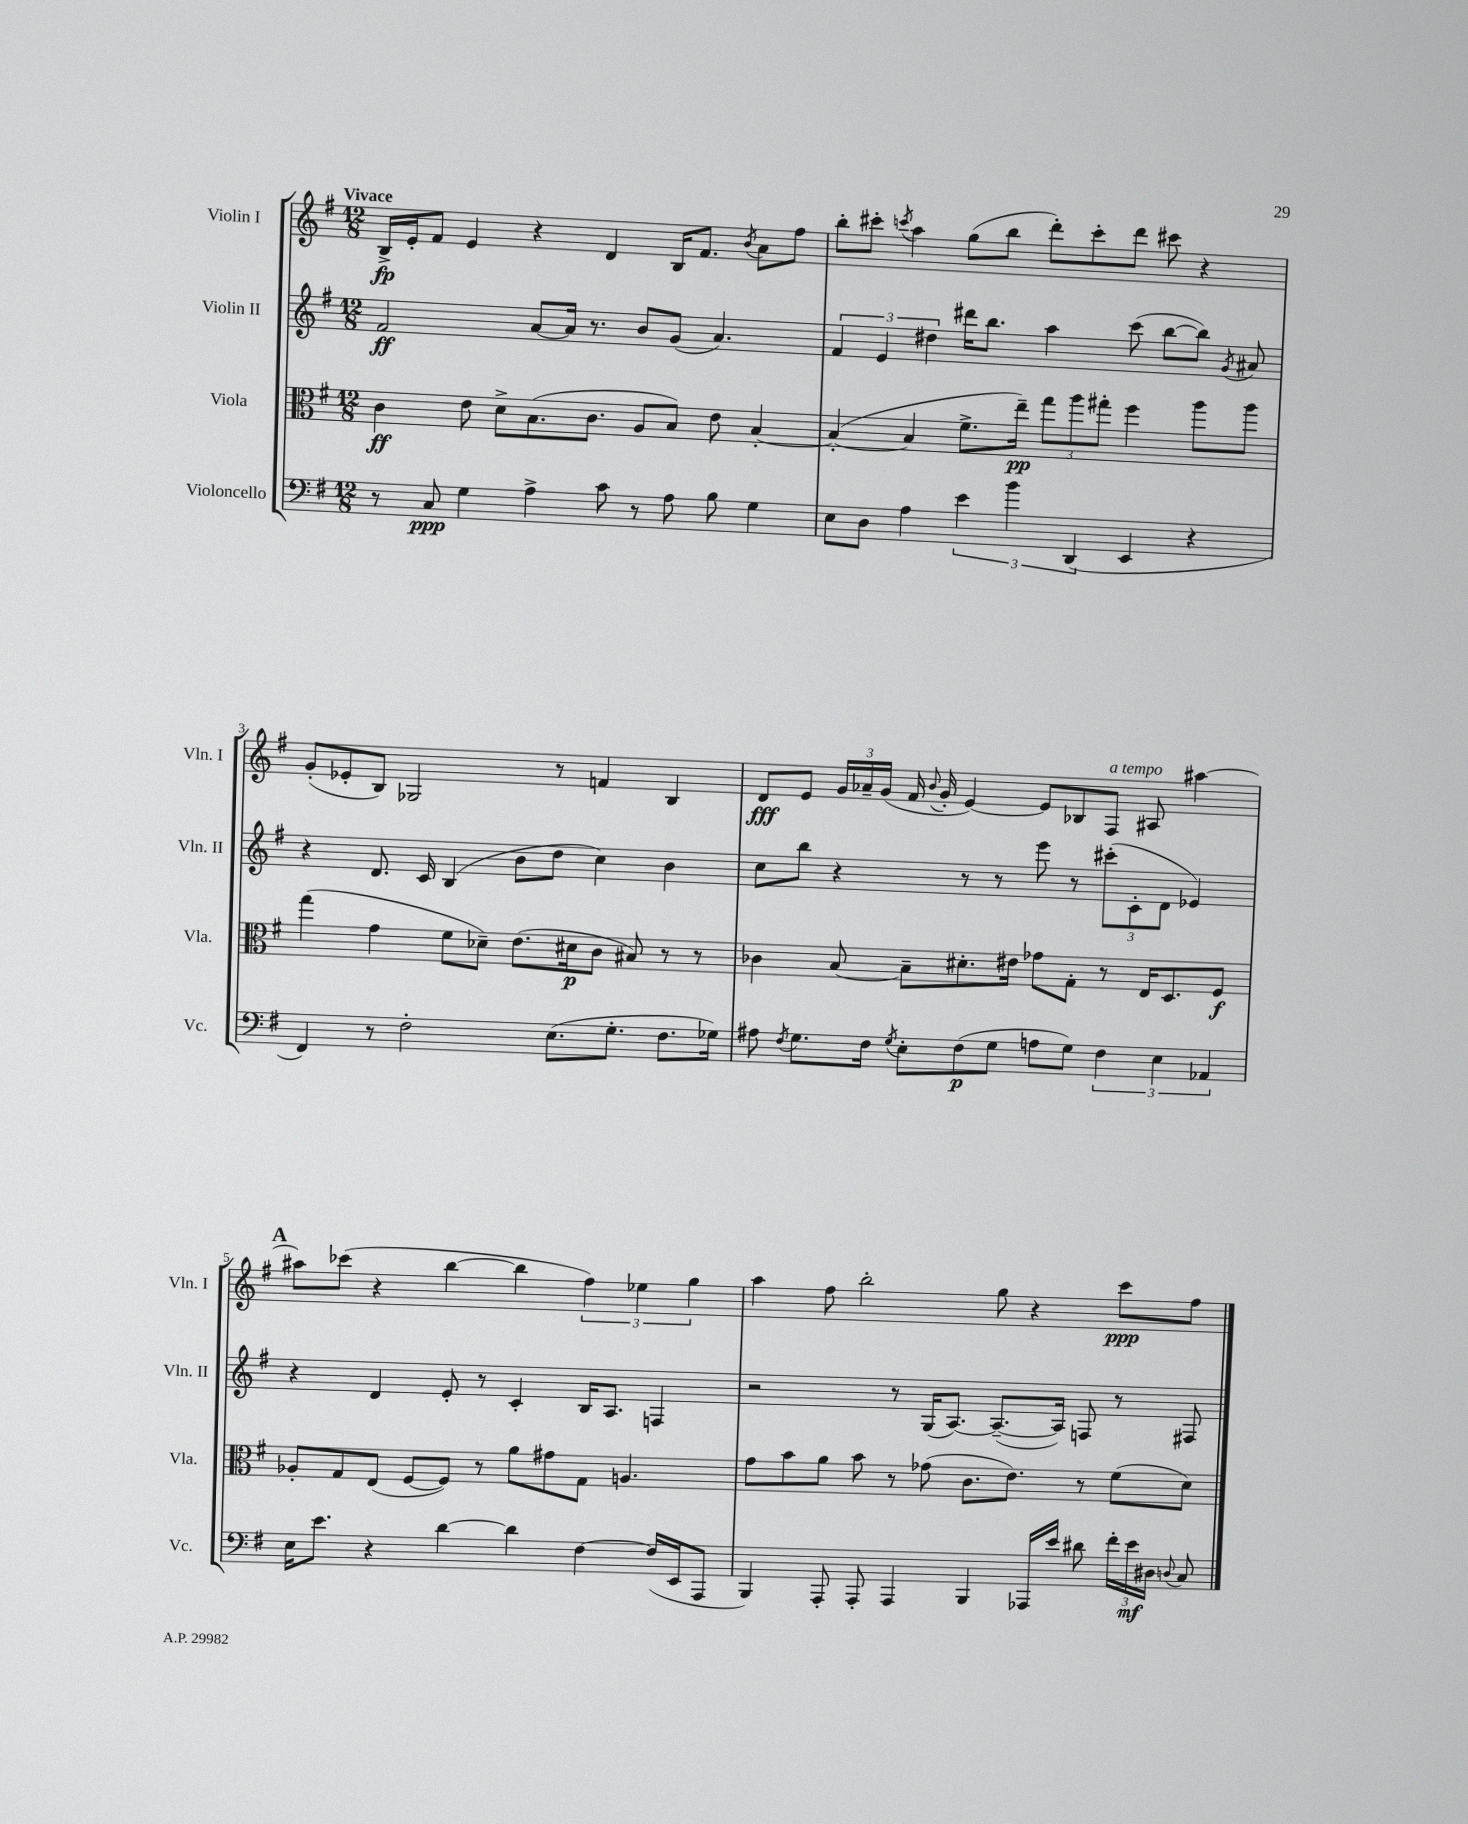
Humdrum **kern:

**kern	**dynam	**kern	**dynam	**kern	**dynam	**kern	**dynam
*part4	*part4	*part3	*part3	*part2	*part2	*part1	*part1
*staff4	*staff4	*staff3	*staff3	*staff2	*staff2	*staff1	*staff1
*I"Violoncello	*	*I"Viola	*	*I"Violin II	*	*I"Violin I	*
*I'Vc.	*	*I'Vla.	*	*I'Vln. II	*	*I'Vln. I	*
*clefF4	*	*clefC3	*	*clefG2	*	*clefG2	*
*k[f#]	*	*k[f#]	*	*k[f#]	*	*k[f#]	*
*M12/8	*	*M12/8	*	*M12/8	*	*M12/8	*
=1	=1	=1	=1	=1	=1	=1	=1
!	!	!	!	!	!	!LO:TX:a:B:t=Vivace	!
8r	.	4c\	ff	2f#/	ff	16B^/LL	fp
.	.	.	.	.	.	16e'/J	.
8C/	ppp	.	.	.	.	8f#/J	.
4G\	.	8e\	.	.	.	4e/	.
.	.	8d^\L	.	.	.	.	.
4A^\	.	(8.B\	.	[8a/L	.	4r	.
.	.	.	.	16a/Jk]	.	.	.
.	.	8.c\J	.	8.r	.	.	.
8c\	.	.	.	.	.	4d/	.
8r	.	8A/L	.	8b/L	.	.	.
8A\	.	8B/J)	.	(8g/J	.	16B/KL	.
.	.	.	.	.	.	8.f#/J	.
8B\	.	8e\	.	4.a/)	.	.	.
.	.	.	.	.	.	8qb/	.
4G\	.	[4B'/	.	.	.	8a\L	.
.	.	.	.	.	.	8ff#\J	.
=2	=2	=2	=2	=2	=2	=2	=2
8E\L	.	(4B'/_	.	6f#/	.	8bb'\L	.
8D\J	.	.	.	.	.	8ccc#X'\J	.
.	.	.	.	6e/	.	.	.
.	.	.	.	.	.	8qcccn/	.
4A\	.	4B/]	.	.	.	4aa\	.
.	.	.	.	6dd#X\	.	.	.
6e\	.	8.f#^\L	.	16ddd#X\KL	.	(8gg\L	.
.	.	.	.	8.bb\J	.	.	.
.	.	.	.	.	.	8bb\J	.
6b\	.	.	.	.	.	.	.
.	.	16ee~\Jk)	pp	.	.	.	.
.	.	12gg\L	.	4aa\	.	8ddd'\L)	.
(6DD/	.	12aa\	.	.	.	.	.
.	.	.	.	.	.	8ccc'\	.
.	.	12gg#X'\J	.	.	.	.	.
4EE/	.	4ff#\	.	(8ccc\	.	8ddd\J	.
.	.	.	.	[8bb\L	.	8ccc#X\	.
4r	.	8aa\L	.	8bb\J])	.	4r	.
.	.	.	.	8qg/	.	.	.
.	.	8aa\J	.	8a#X/	.	.	.
!!LO:LB:g=z
=3	=3	=3	=3	=3	=3	=3	=3
4FF#/)	.	(4gg\	.	4r	.	(8g'/L	.
.	.	.	.	.	.	8e-X'/	.
8r	.	4g\	.	8.d/	.	8B/J)	.
2F#'\	.	.	.	.	.	2G-X/	.
.	.	.	.	16c/	.	.	.
.	.	8f#\L	.	(4B/	.	.	.
.	.	8d-X~\J)	.	.	.	.	.
.	.	(8.e\L	.	8b\L	.	.	.
(8.E\L	.	.	.	8dd\J	.	8r	.
.	.	16d#X\k	p	.	.	.	.
.	.	8c\J	.	4cc\)	.	4fn/	.
8.G'\J	.	.	.	.	.	.	.
.	.	8B#X/)	.	.	.	.	.
8.F#\L	.	8r	.	4b\	.	4B/	.
.	.	8r	.	.	.	.	.
16G-X\Jk)	.	.	.	.	.	.	.
=4	=4	=4	=4	=4	=4	=4	=4
8A#X\	.	4c-X\	.	8cc\L	.	8d/L	fff
8qF#/	.	.	.	.	.	.	.
8.G\L	.	.	.	8bb\J	.	8e/J	.
.	.	[8B/	.	4r	.	24g/LL	.
.	.	.	.	.	.	24a-X~/	.
16F#\Jk	.	.	.	.	.	.	.
.	.	.	.	.	.	(24g/JJ	.
8qG/	.	.	.	.	.	.	.
8E'\L	.	8B~\L]	.	.	.	16f#/	.
.	.	.	.	.	.	8qqb/	.
.	.	.	.	.	.	16g'/	.
(8F#\	p	8.d#X'\	.	8r	.	[4e/)	.
8G\J	.	.	.	8r	.	.	.
.	.	16e#X\Jk	.	.	.	.	.
8An\L	.	8g-X\L	.	8eee\	.	8e/L]	.
8G\J)	.	8G'\J	.	8r	.	8B-X/	.
!	!	!	!	!	!	!LO:TX:a:i:t=a tempo	!
6F#\	.	8r	.	(12ccc#X'\L	.	8F#/J	.
.	.	.	.	12c'\	.	.	.
.	.	16E/KL	.	.	.	8A#X/	.
6E\	.	.	.	12d\J	.	.	.
.	.	8.D/	.	.	.	.	.
.	.	.	.	4e-X/)	.	[4aa#X\	.
6AA-X/	.	.	.	.	.	.	.
.	.	8F#/J	f	.	.	.	.
!!LO:LB:g=z
!!LO:REH:place=s1:t=A
=5	=5	=5	=5	=5	=5	=5	=5
16E\KL	.	8A-X'/L	.	4r	.	8aa#X\L]	.
8.e\J	.	.	.	.	.	.	.
.	.	8G/	.	.	.	(8ccc-X\J	.
4r	.	(8E/J	.	4d/	.	4r	.
.	.	[8F#/L	.	.	.	.	.
[4d\	.	8F#/J])	.	8e'/	.	[4bb\	.
.	.	8r	.	8r	.	.	.
4d\]	.	8a\L	.	4c'/	.	4bb\]	.
.	.	8g#X\	.	.	.	.	.
[4F#\	.	8G\J	.	16B/KL	.	6ff#\)	.
.	.	.	.	8.A/J	.	.	.
.	.	4.An/	.	.	.	.	.
.	.	.	.	.	.	6ee-X\	.
(16F#/LL]	.	.	.	4Fn/	.	.	.
16EE/J	.	.	.	.	.	.	.
.	.	.	.	.	.	6gg\	.
8AAA/J	.	.	.	.	.	.	.
=6	=6	=6	=6	=6	=6	=6	=6
4BBB/)	.	8g\L	.	2r	.	4aa\	.
.	.	8b\	.	.	.	.	.
8AAA'/	.	8a\J	.	.	.	8ff#\	.
8AAA'/	.	8b\	.	.	.	2bb'\	.
4AAA/	.	8r	.	8r	.	.	.
.	.	(8g-X\	.	(16G/KL	.	.	.
.	.	.	.	[8.A/J)	.	.	.
4BBB/	.	8.c\L	.	.	.	.	.
.	.	.	.	(8.A~/L_	.	8gg\	.
.	.	8.e\J)	.	.	.	.	.
16AAA-X/LL	.	.	.	.	.	4r	.
16e/JJ	.	.	.	16A/Jk])	.	.	.
8d#X\	.	8r	.	8Fn/	.	.	.
24f#'\LL	.	(8f#\L	.	8r	.	8ccc\L	ppp
24e\	mf	.	.	.	.	.	.
24D#X\JJ	.	.	.	.	.	.	.
8qqDn/	.	.	.	.	.	.	.
8C/	.	8d\J)	.	8F#X/	.	8ff#\J	.
==	==	==	==	==	==	==	==
*-	*-	*-	*-	*-	*-	*-	*-
